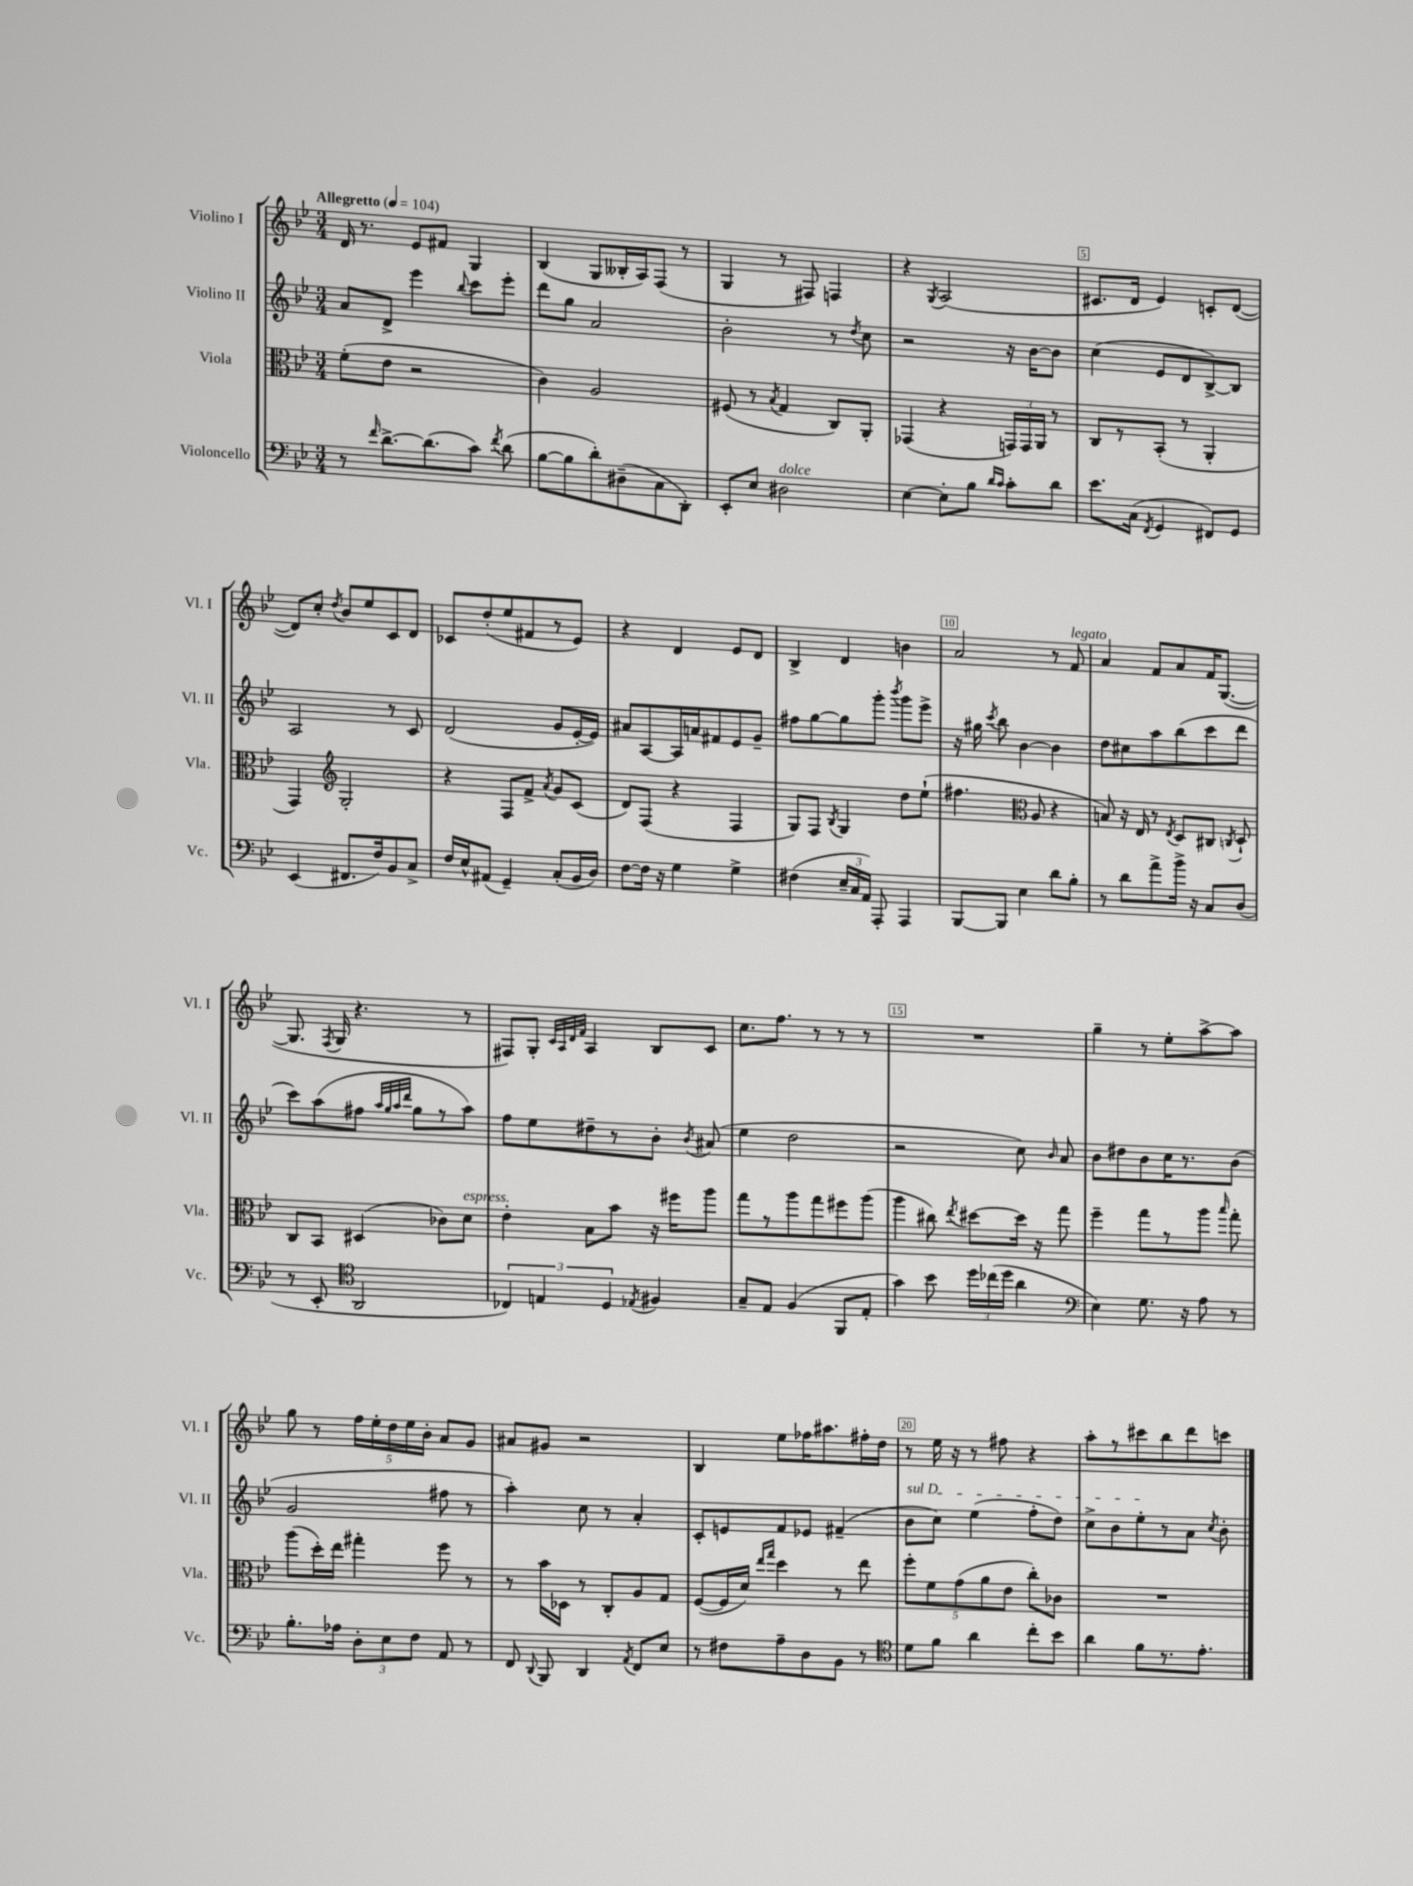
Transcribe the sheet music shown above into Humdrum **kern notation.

**kern	**kern	**kern	**kern
*staff4	*staff3	*staff2	*staff1
*clefF4	*clefC3	*clefG2	*clefG2
*k[b-e-]	*k[b-e-]	*k[b-e-]	*k[b-e-]
*M3/4	*M3/4	*M3/4	*M3/4
*MM104	*MM104	*MM104	*MM104
8r	(8f'	8a	16d
.	.	.	8.r
16qqf	.	.	.
[8.d^	8e-	8d^	.
.	2r	4eee-	8e-
(8.d]	.	.	.
.	.	.	8f#
.	.	8qqbb-	.
8c)	.	8ccc	4G
8qf	.	.	.
(8d	.	8eee-'	.
=	=	=	=
[8B-	4c)	8ddd	(4B-
8B-]	.	8gg	.
8d')	2A	2a	8G
(8D#~	.	.	16B--'
.	.	.	16A)
8C	.	.	(8F
8DD')	.	.	8r
=	=	=	=
8EE-'	(8F#	2b-'	4G
8E-	8r	.	.
.	8qB-	.	.
2D#	4G	.	8r
.	.	.	8F#)
.	8C)	8r	4F
.	.	8qdd	.
.	8AA'	8cc	.
=	=	=	=
[4E-	(4GG-	2r	4r
.	.	.	8qG
8E-']	4r	.	(2A
8B-	.	.	.
16qqd	.	.	.
16qqc	.	.	.
8c'	24GG)	16r	.
.	24GG	.	.
.	.	[16b-	.
.	24AA	.	.
8d	8r	8b-]	.
=	=	=	=
8.e-	8C	(4cc	8.c#
.	8r	.	.
(16C	.	.	16d
8qFF	.	.	.
4GG	(8BB-'	8e-	4e-)
.	8r	8d	.
8FF#)	4AA'	[8B-^)	8c'
8GG	.	8B-]	([8d
=	=	=	=
(4EE-	4GG)	2A	8d])
.	.	.	8cc'
*	*clefG2	*	*
.	.	.	8qdd
8.FF#	2G'	.	8b-
.	.	.	8ee-
16F)	.	.	.
8BB-	.	8r	8c
8C^	.	8c	8d
=	=	=	=
16F	4r	(2d	8c-
16E-^^	.	.	.
(8AA#	.	.	(8dd'
4GG~)	8F	.	8ee-
.	8f^	.	8f#
.	8qa	.	.
(8C'	8g	8g	8r
16BB-	(8c	[16e-'	8e-)
16D)	.	16e-])	.
=	=	=	=
[8F	8d)	8a#	4r
16F]	(8F	[8A	.
16r	.	.	.
4G	4r	16A]	4d
.	.	16a	.
.	.	8f#	.
4G^	4F	8e-	8e-
.	.	8g~	8d
=	=	=	=
(4F#	8G)	8ff#	4B-^
.	8F	[8gg	.
.	8qB-	.	.
24E-~	4G	8gg]	4d
24C	.	.	.
24AA)	.	.	.
8AAA'	.	8ggg'	.
.	.	8qbbb-	.
4AAA	8dd	8ggg	4b
.	(8ee-`	8eee-^	.
=	=	=	=
[8BBB-	4.ff#	16r	2a
.	.	16gg#	.
.	.	8qccc	.
8BBB-]	.	8bb-	.
4E-	.	[4b-	.
*	*clefC3	*	*
.	8A	.	.
8d	4r	4b-]	8r
8B-'	.	.	8f
=	=	=	=
8r	8B)	8dd	4a
8d	16r	8cc#	.
.	16E-	.	.
8a^	8r	8aa	8f
.	8qE-	.	.
16b-^	8D	(8bb-	8a
16r	.	.	.
8C	8C#	8ccc	16f
.	.	.	([8.G
.	8qC	.	.
(8D	8D`	8ddd	.
=	=	=	=
8r	8C	8ccc)	8.G]
8EE-'	8BB-	(8aa	.
.	.	.	8qF
.	.	.	16G
*clefC4	*	*	*
2AA	(4D#	8ff#	4.r
.	.	32qqaa	.
.	.	32qqgg	.
.	.	32qqaa	.
.	.	32qqddd	.
.	.	8gg	.
.	8c-)	8r	.
.	8d	8aa)	8r
=	=	=	=
6C-)	4e-'	8ff	8F#)
.	.	8ee-	8G'
6E	.	.	.
.	.	.	32qqc
.	.	.	32qqA
.	.	.	32qqd
.	.	.	32qqf
.	8B-	8dd#~	4A
6D	.	.	.
.	8b-	8r	.
8qE-	.	.	.
4F#	16r	8b-'	8B-
.	16ff#	.	.
.	.	8qb-	.
.	8aa	(8a#	8c
=	=	=	=
8G~	8gg	4ee-	8.cc
8E-	8r	.	.
.	.	.	8.ff
(4F	8aa	2dd	.
.	8gg	.	8r
8FF	8ff#	.	8r
8E-'	(8aa	.	8r
=	=	=	=
4g)	4aa	2r	2.r
8b-	8cc#)	.	.
.	8qee-	.	.
24dd	[8dd#	.	.
(24cc-	.	.	.
24dd	.	.	.
4a	16dd#]	8cc)	.
.	16r	.	.
.	.	16qqb-	.
.	8gg	8a	.
=	=	=	=
*clefF4	*	*	*
4E-)	4ff~	8b-	4gg~
.	.	8dd#	.
8.G	8gg	8b-	8r
.	8r	16cc	8ee-'
16r	.	8.r	.
8A	8aa	.	[8aa^
.	16qqbb-	.	.
8r	8gg'	(8b-	8aa]
=	=	=	=
8.B-'	(8aa	2g	8gg
.	16dd')	.	8r
16A-	16ee-	.	.
12D'	4gg#'	.	20ff
.	.	.	20ee-'
12E-	.	.	.
.	.	.	20dd
.	.	.	20ee-
12F	.	.	.
.	.	.	20b-'
8AA	8ff	8ff#	8a
8r	8r	8r	8g
=	=	=	=
8FF	8r	4aa')	8a#
8qqDD	.	.	.
8BBB-	16b-	.	8g#
.	16D-	.	.
4DD	8r	8cc	2r
.	8C'	8r	.
8qAA	.	.	.
8FF	8A	4a'	.
8E-	8G	.	.
=	=	=	=
8r	([8F	8c'	4B-
8F#	16F]	8e	.
.	16d)	.	.
.	16qqee-	.	.
.	16qqgg	.	.
8A~	4dd	8f	8ee-
8D	.	8e-	16ff-
.	.	.	8.aa#
8BB-	8r	(4f#~	.
8r	8ee-	.	16ff#'
.	.	.	16dd
=	=	=	=
*clefC4	*	*	*
8d	10ff'	8b-	8r
.	10f	.	.
8f	.	8cc)	16ee-
.	.	.	16r
.	(10g	.	.
4a	.	(4ee-	8r
.	10a	.	.
.	.	.	8ff#
.	10e-	.	.
8cc'	8cc')	8ff'	4r
8b-	8c-	8dd)	.
=	=	=	=
4a	2.r	8cc^	8aa'
.	.	8b-	8r
8f	.	8ee-'	8ccc#
8.r	.	8r	8bb-
.	.	8a	8ddd
8.e-'	.	.	.
.	.	8qcc	.
.	.	8b-'	8ccc
==	==	==	==
*-	*-	*-	*-
